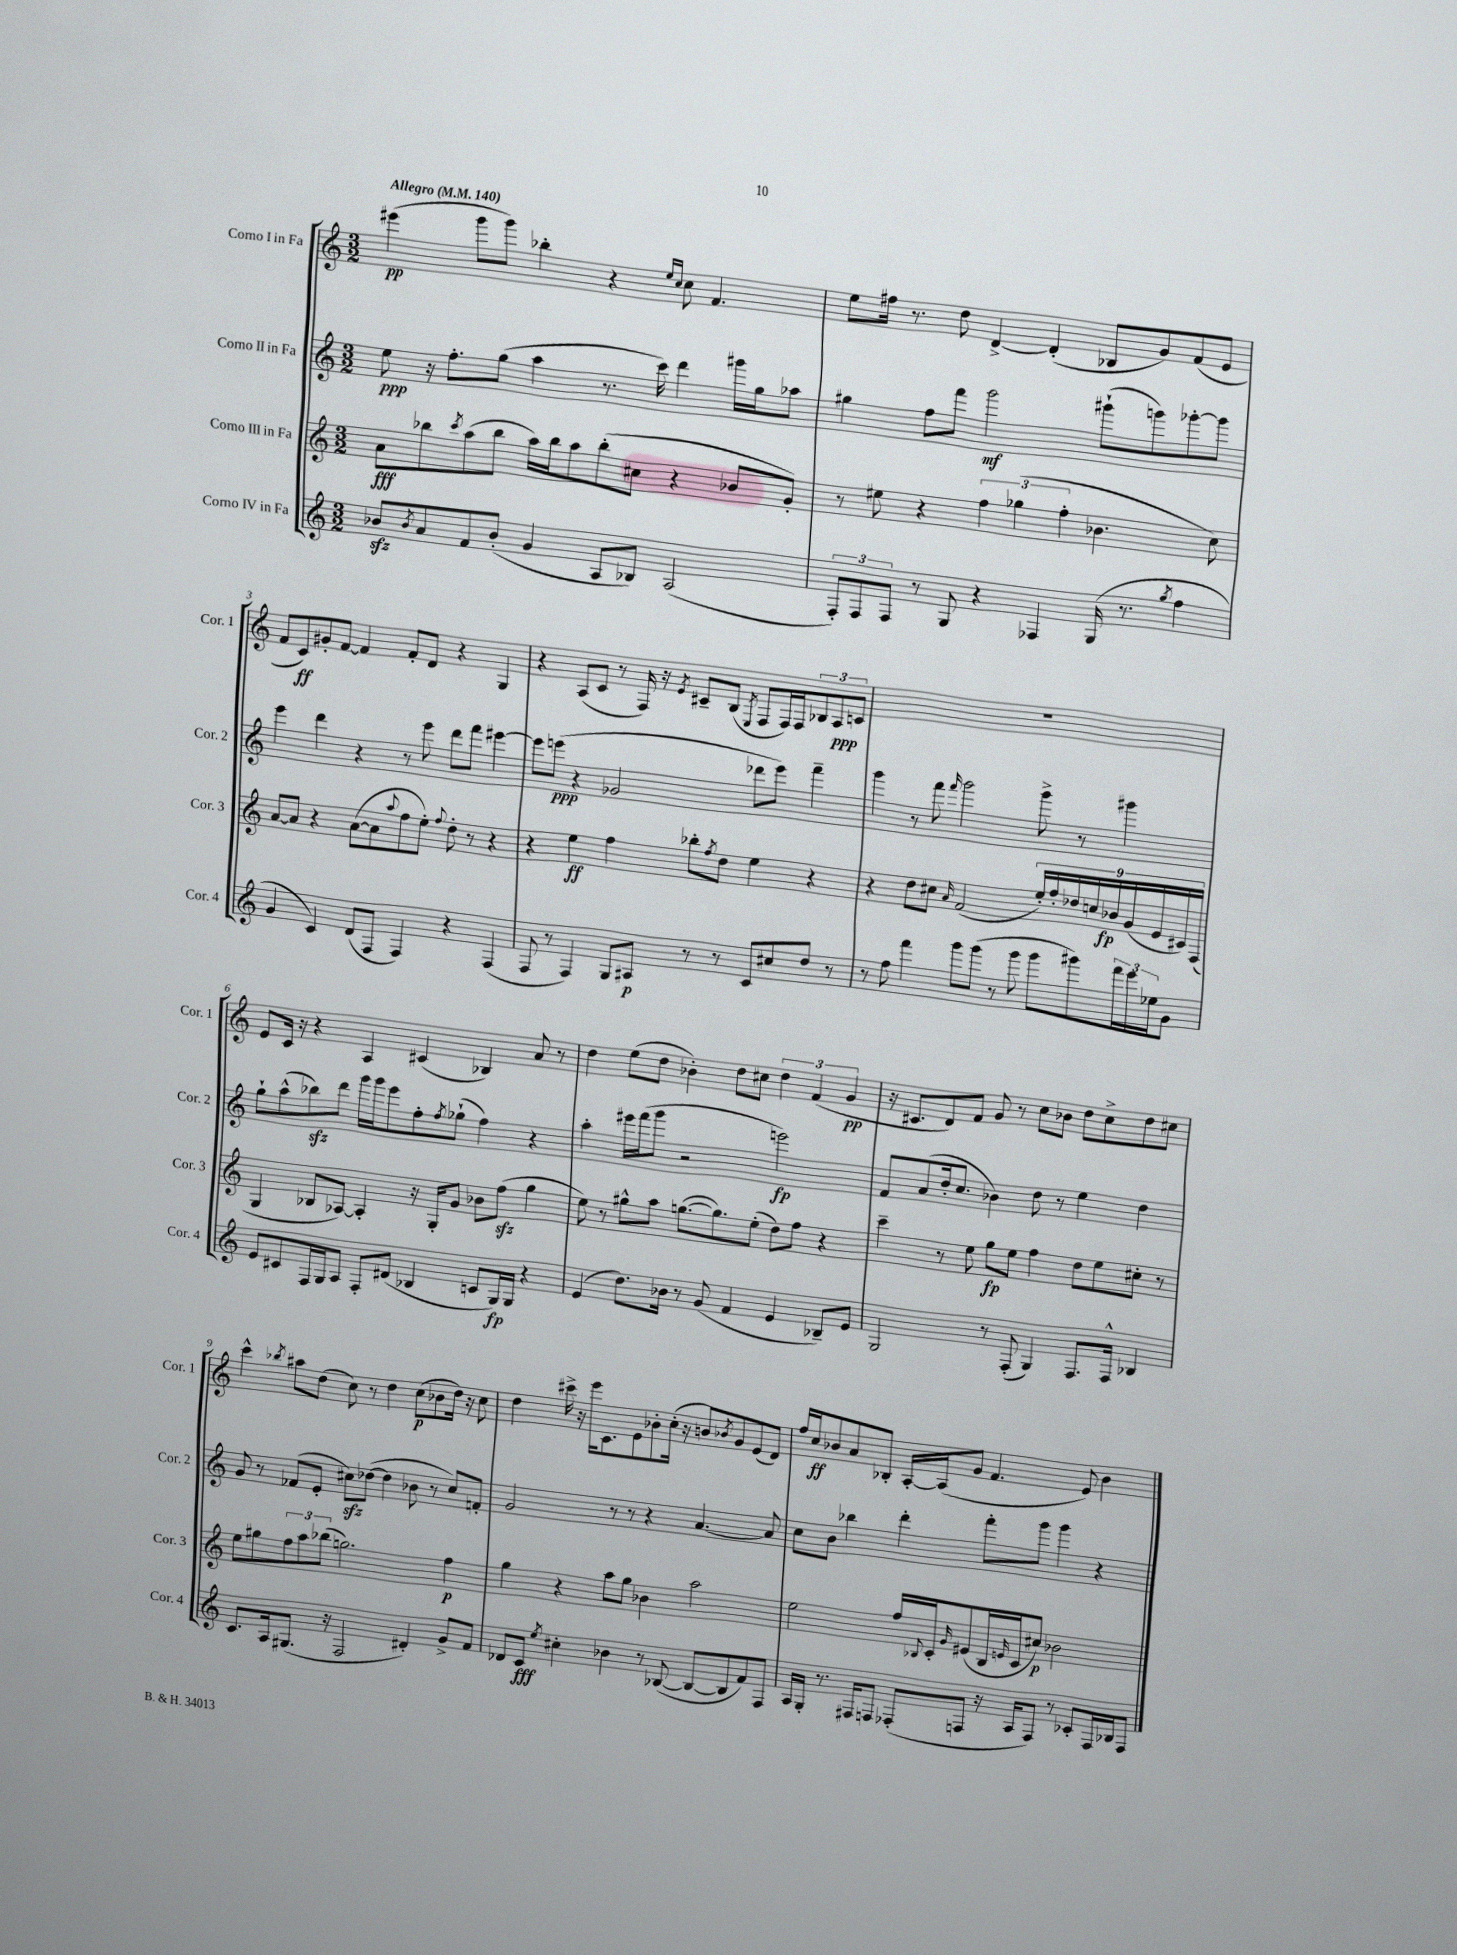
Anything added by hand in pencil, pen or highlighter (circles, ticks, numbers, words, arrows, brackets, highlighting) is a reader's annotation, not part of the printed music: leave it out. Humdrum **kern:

**kern	**dynam	**kern	**dynam	**kern	**dynam	**kern	**dynam
*part4	*part4	*part3	*part3	*part2	*part2	*part1	*part1
*staff4	*staff4	*staff3	*staff3	*staff2	*staff2	*staff1	*staff1
*I"Corno IV in Fa	*	*I"Corno III in Fa	*	*I"Corno II in Fa	*	*I"Corno I in Fa	*
*I'Cor. 4	*	*I'Cor. 3	*	*I'Cor. 2	*	*I'Cor. 1	*
*clefG2	*	*clefG2	*	*clefG2	*	*clefG2	*
*k[]	*	*k[]	*	*k[]	*	*k[]	*
*M3/2	*	*M3/2	*	*M3/2	*	*M3/2	*
*MM140	*	*MM140	*	*MM140	*	*MM140	*
=1	=1	=1	=1	=1	=1	=1	=1
!	!	!	!	!	!	!LO:TX:a:B:t=Allegro	!
8b-Xzz/L	.	8a\L	fff	8ee\	ppp	(4eee#X\	pp
8qb-/	.	.	.	.	.	.	.
8a/	.	8bb-X\	.	16r	.	.	.
.	.	.	.	8.ff'\L	.	.	.
.	.	8qccc/	.	.	.	.	.
8f/	.	(8aa\	.	.	.	8ggg\L	.
(8b-'/J	.	8bb-\J	.	(8gg\J	.	8ggg\J)	.
4g/	.	16aa\LL)	.	4aa\	.	4bb-X'\	.
.	.	16bb-\J	.	.	.	.	.
.	.	8aa\	.	.	.	.	.
8A/L	.	(8bb-'\	.	8.r	.	4r	.
8B-X/J)	.	8cc#X\J	.	.	.	.	.
.	.	.	.	16ccc\)	.	.	.
.	.	.	.	.	.	16qqee/LL	.
.	.	.	.	.	.	16qqcc/JJ	.
(2A/	.	4r	.	4ddd\	.	8cc\	.
.	.	.	.	.	.	4.f/	.
.	.	8b-X/L	.	16ggg#X\LL	.	.	.
.	.	.	.	16gg\J	.	.	.
.	.	8g'/J)	.	8aa-X\J	.	.	.
=2	=2	=2	=2	=2	=2	=2	=2
12F'/L)	.	8r	.	4gg#X\	.	8ee\L	.
12F/	.	.	.	.	.	.	.
.	.	8ee#X\	.	.	.	16ff#X\Jk	.
12F/J	.	.	.	.	.	.	.
.	.	.	.	.	.	8.r	.
8r	.	4r	.	8ff\L	.	.	.
8G/	.	.	.	8fff\J	.	8dd\	.
4r	.	6ff\	.	2ggg\	mf	[4d^/	.
.	.	(6gg-X\	.	.	.	.	.
4F-X/	.	.	.	.	.	(4d'/]	.
.	.	6ff'\	.	.	.	.	.
(16G/	.	4.b-X\	.	(8ggg#X`\L	.	8B-X/L	.
8.r	.	.	.	.	.	.	.
.	.	.	.	8gggn\)	.	8g/)	.
8qgg/	.	.	.	.	.	.	.
4ff\	.	.	.	[8ggg-X'\	.	(8f/	.
.	.	8cc\)	.	8ggg-\J]	.	8e/J	.
!!LO:LB:g=z
=3	=3	=3	=3	=3	=3	=3	=3
4g/	.	[8a/L	.	4eee\	.	8f/L	.
.	.	8a/J]	.	.	.	8c/)	ff
4c/)	.	4r	.	4ddd\	.	8g#X'/	.
.	.	.	.	.	.	[8f/J	.
(8d/L	.	([8a\L	.	4r	.	4f/]	.
8F/J	.	8a\]	.	.	.	.	.
.	.	8qqaa/	.	.	.	.	.
4F/)	.	8ff\	.	8r	.	8f'/L	.
.	.	8ee'\J)	.	8eee\	.	8d/J	.
.	.	8qqff/	.	.	.	.	.
4r	.	8dd'\	.	8ddd\L	.	4r	.
.	.	8r	.	8fff\J	.	.	.
(4F/	.	4r	.	[4eee#X\	.	4G/	.
=4	=4	=4	=4	=4	=4	=4	=4
8F/	.	4r	.	8eee#\L]	.	4r	.
8r	.	.	.	(8eeen\J	ppp	.	.
4F/)	.	4ee\	ff	4r	.	(8A/L	.
.	.	.	.	.	.	8c/J	.
8G/L	.	4ff\	.	2g-X/	.	8r	.
8A#X/J	p	.	.	.	.	16F/)	.
.	.	.	.	.	.	16r	.
.	.	.	.	.	.	8qe/	.
8r	.	8bb-X'\L	.	.	.	8c#X~/L	.
.	.	8qff/	.	.	.	.	.
8r	.	8dd\J	.	.	.	(8B/J	.
.	.	.	.	.	.	8qE/	.
8c/L	.	4ee\	.	8ddd-X\L	.	8F/L	.
8cc#X/	.	.	.	8eee\J)	.	16F/L)	.
.	.	.	.	.	.	16F/J	.
8dd/J	.	4r	.	4fff~\	.	12B-X/	.
.	.	.	.	.	.	12A/	ppp
8r	.	.	.	.	.	.	.
.	.	.	.	.	.	12cn/J	.
=5	=5	=5	=5	=5	=5	=5	=5
8r	.	4r	.	4ggg\	.	1.r	.
8ff\	.	.	.	.	.	.	.
4fff\	.	8dd\L	.	8r	.	.	.
.	.	8cc#X\J	.	8fff\	.	.	.
.	.	16qqa/	.	16qqfff/	.	.	.
8ggg\L	.	(2f/	.	2ggg\	.	.	.
(8ggg\J	.	.	.	.	.	.	.
8r	.	.	.	.	.	.	.
8ggg\	.	.	.	.	.	.	.
8ggg\L	.	18ee'/LL)	.	8ggg^\	.	.	.
.	.	18ff'/	.	.	.	.	.
.	.	18dd-X/	.	.	.	.	.
8ggg#X\)	.	.	.	8r	.	.	.
.	.	18ccn/	.	.	.	.	.
.	.	18b-X/	fp	.	.	.	.
24fff\L	.	.	.	4ggg#X\	.	.	.
.	.	(18g/	.	.	.	.	.
24eee\	.	.	.	.	.	.	.
24ee-X\J	.	18e/	.	.	.	.	.
8g\J	.	.	.	.	.	.	.
.	.	18c#X/)	.	.	.	.	.
.	.	(18F/JJ	.	.	.	.	.
!!LO:LB:g=z
=6	=6	=6	=6	=6	=6	=6	=6
8e/L	.	4G/	.	8gg`\L	.	8e/L	.
8c#X/	.	.	.	(8aa^^\	.	16c/Jk	.
.	.	.	.	.	.	16r	.
16F/L	.	8B-X/L	.	8bb-Xzz\)	.	4r	.
16G/J	.	.	.	.	.	.	.
8A/J	.	[8A-X/J)	.	8ddd\J	.	.	.
8F'/L	.	4A-'/]	.	16ggg\LL	.	4A/	.
.	.	.	.	16ggg\J	.	.	.
(8d#X/J	.	.	.	8eee\	.	.	.
4B-X/	.	16r	.	8ff'\	.	(4c#X/	.
.	.	16G'/KL	.	.	.	.	.
.	.	.	.	8qff/	.	.	.
.	.	8g/J	.	(8gg-X`\J	.	.	.
8cn/L	.	8b-X\L	.	4ff\)	.	4B-X/)	.
16G/L)	fp	(8ffzz\J	.	.	.	.	.
16G/JJ	.	.	.	.	.	.	.
4r	.	4gg\	.	4r	.	8a/	.
.	.	.	.	.	.	8r	.
=7	=7	=7	=7	=7	=7	=7	=7
(4e/	.	8ee\)	.	4aa'\	.	4dd\	.
.	.	8r	.	.	.	.	.
8.dd\L)	.	8gg#X^^\L	.	16eee#X\LL	.	(8ee\L	.
.	.	.	.	(16fff\J	.	.	.
.	.	8aa\J	.	8ggg\J	.	8dd\J	.
16b-X\Jk	.	.	.	.	.	.	.
8r	.	([8.ggn\L	.	2r	.	4b-X'\)	.
(8g/	.	.	.	.	.	.	.
.	.	8.gg\])	.	.	.	.	.
4f/	.	.	.	.	.	8dd\L	.
.	.	(8ee'\J	.	.	.	8cc#X\J	.
4e/	.	8dd\L)	.	2eeen\)	fp	6dd\	.
.	.	8ff\J	.	.	.	.	.
.	.	.	.	.	.	(6f/	.
8B-X~/L)	.	4r	.	.	.	.	.
.	.	.	.	.	.	6g/	pp
8e/J	.	.	.	.	.	.	.
=8	=8	=8	=8	=8	=8	=8	=8
2G/	.	4ccc~\	.	8f/L	.	16r	.
.	.	.	.	.	.	8.c#X/L	.
.	.	.	.	(8a/	.	.	.
.	.	8r	.	16dd'/k	.	8d/)	.
.	.	.	.	8.cc/J	.	.	.
.	.	8ee\	.	.	.	8f/J	.
8r	.	8gg\L	fp	4b-X\)	.	8g/	.
(8F'/	.	8ee\J	.	.	.	8r	.
4G/)	.	4ff\	.	8dd\	.	8cc\L	.
.	.	.	.	8r	.	8b-X\J	.
8.F/L	.	8dd\L	.	4ee\	.	8dd\L	.
.	.	8ee\	.	.	.	8cc^\	.
16F^^/Jk	.	.	.	.	.	.	.
4B-X/	.	8cc#X'\J	.	4dd\	.	8dd\	.
.	.	8r	.	.	.	8cc#X\J	.
!!LO:LB:g=z
=9	=9	=9	=9	=9	=9	=9	=9
8.c/L	.	8ee\L	.	8g/	.	4ccc^^\	.
.	.	8gg#X\	.	8r	.	.	.
16A/k	.	.	.	.	.	.	.
.	.	.	.	.	.	8qbb-X/	.
(8.G#X/J	.	12ff\	.	(8f-X/L	.	8aa#X\L	.
.	.	12aa\	.	.	.	.	.
.	.	.	.	8e'/J	.	(8dd\J	.
.	.	(12bb-X\J	.	.	.	.	.
16r	.	.	.	.	.	.	.
2F/	.	2.ggn\)	.	8cc#Xzz\L)	.	8cc\)	.
.	.	.	.	([8dd-X\J	.	8r	.
.	.	.	.	4dd-\]	.	4dd\	.
4d#X'/)	.	.	.	8b-X\	.	(8cc\L	p
.	.	.	.	8r	.	8b-X\	.
8g^/L	.	4ff\	p	8cc#/L)	.	16dd\Jk)	.
.	.	.	.	.	.	16r	.
8f/J	.	.	.	8fn'/J	.	8cc\	.
=10	=10	=10	=10	=10	=10	=10	=10
8d-X/L	.	4gg\	.	2g/	.	4dd\	.
8c/J	fff	.	.	.	.	.	.
8qee/	.	.	.	.	.	.	.
4cc#X'\	.	4r	.	.	.	16ccc#X^\	.
.	.	.	.	.	.	16r	.
.	.	.	.	.	.	16eee\KL	.
.	.	.	.	.	.	8.c\	.
4b-X\	.	8aa\L	.	8r	.	.	.
.	.	8gg\J	.	8r	.	8e\	.
8r	.	4b-X\	.	4r	.	8b-X'\	.
([8B-X/	.	.	.	.	.	(16cc'\Jk	.
.	.	.	.	.	.	16r	.
8B-/L_	.	2aa\	.	[4.a/	.	8bn/L)	.
.	.	.	.	.	.	8qb-X/	.
8B-/]	.	.	.	.	.	8g/	.
8f/)	.	.	.	.	.	(8e/	.
8F/J	.	.	.	8a/]	.	8d/J)	.
=11	=11	=11	=11	=11	=11	=11	=11
16A/LL	.	2ee\	.	8cc\L	.	16ff/LL	.
16G'/JJ	.	.	.	.	.	16cc/J	ff
8.r	.	.	.	8b\J	.	8b-X/	.
.	.	.	.	4bb-X\	.	8a/	.
16F#X/KL	.	.	.	.	.	.	.
8Fn/J	.	.	.	.	.	8B-X'/J	.
(8F-X'/L	.	16ff/LL	.	4ddd'\	.	[16A'/LL	.
.	.	8qqB-X/	.	.	.	.	.
.	.	16c'/J	.	.	.	(16A/J]	.
.	.	16qqg/	.	.	.	.	.
8Fn/J	.	(8e#X/	.	.	.	8g/J	.
16r	.	16B-/L	.	8fff'\L	.	4.f/	.
.	.	16qqen/	.	.	.	.	.
16A/KL	.	16c/J	.	.	.	.	.
8F/J)	.	8cc#X/J)	p	8ggg\J	.	.	.
8r	.	2b-X\	.	4ggg\	.	.	.
8c-X'/L	.	.	.	.	.	8e/)	.
16F/L	.	.	.	4r	.	4b-\	.
16B-X/J	.	.	.	.	.	.	.
8F/J	.	.	.	.	.	.	.
==	==	==	==	==	==	==	==
*-	*-	*-	*-	*-	*-	*-	*-
